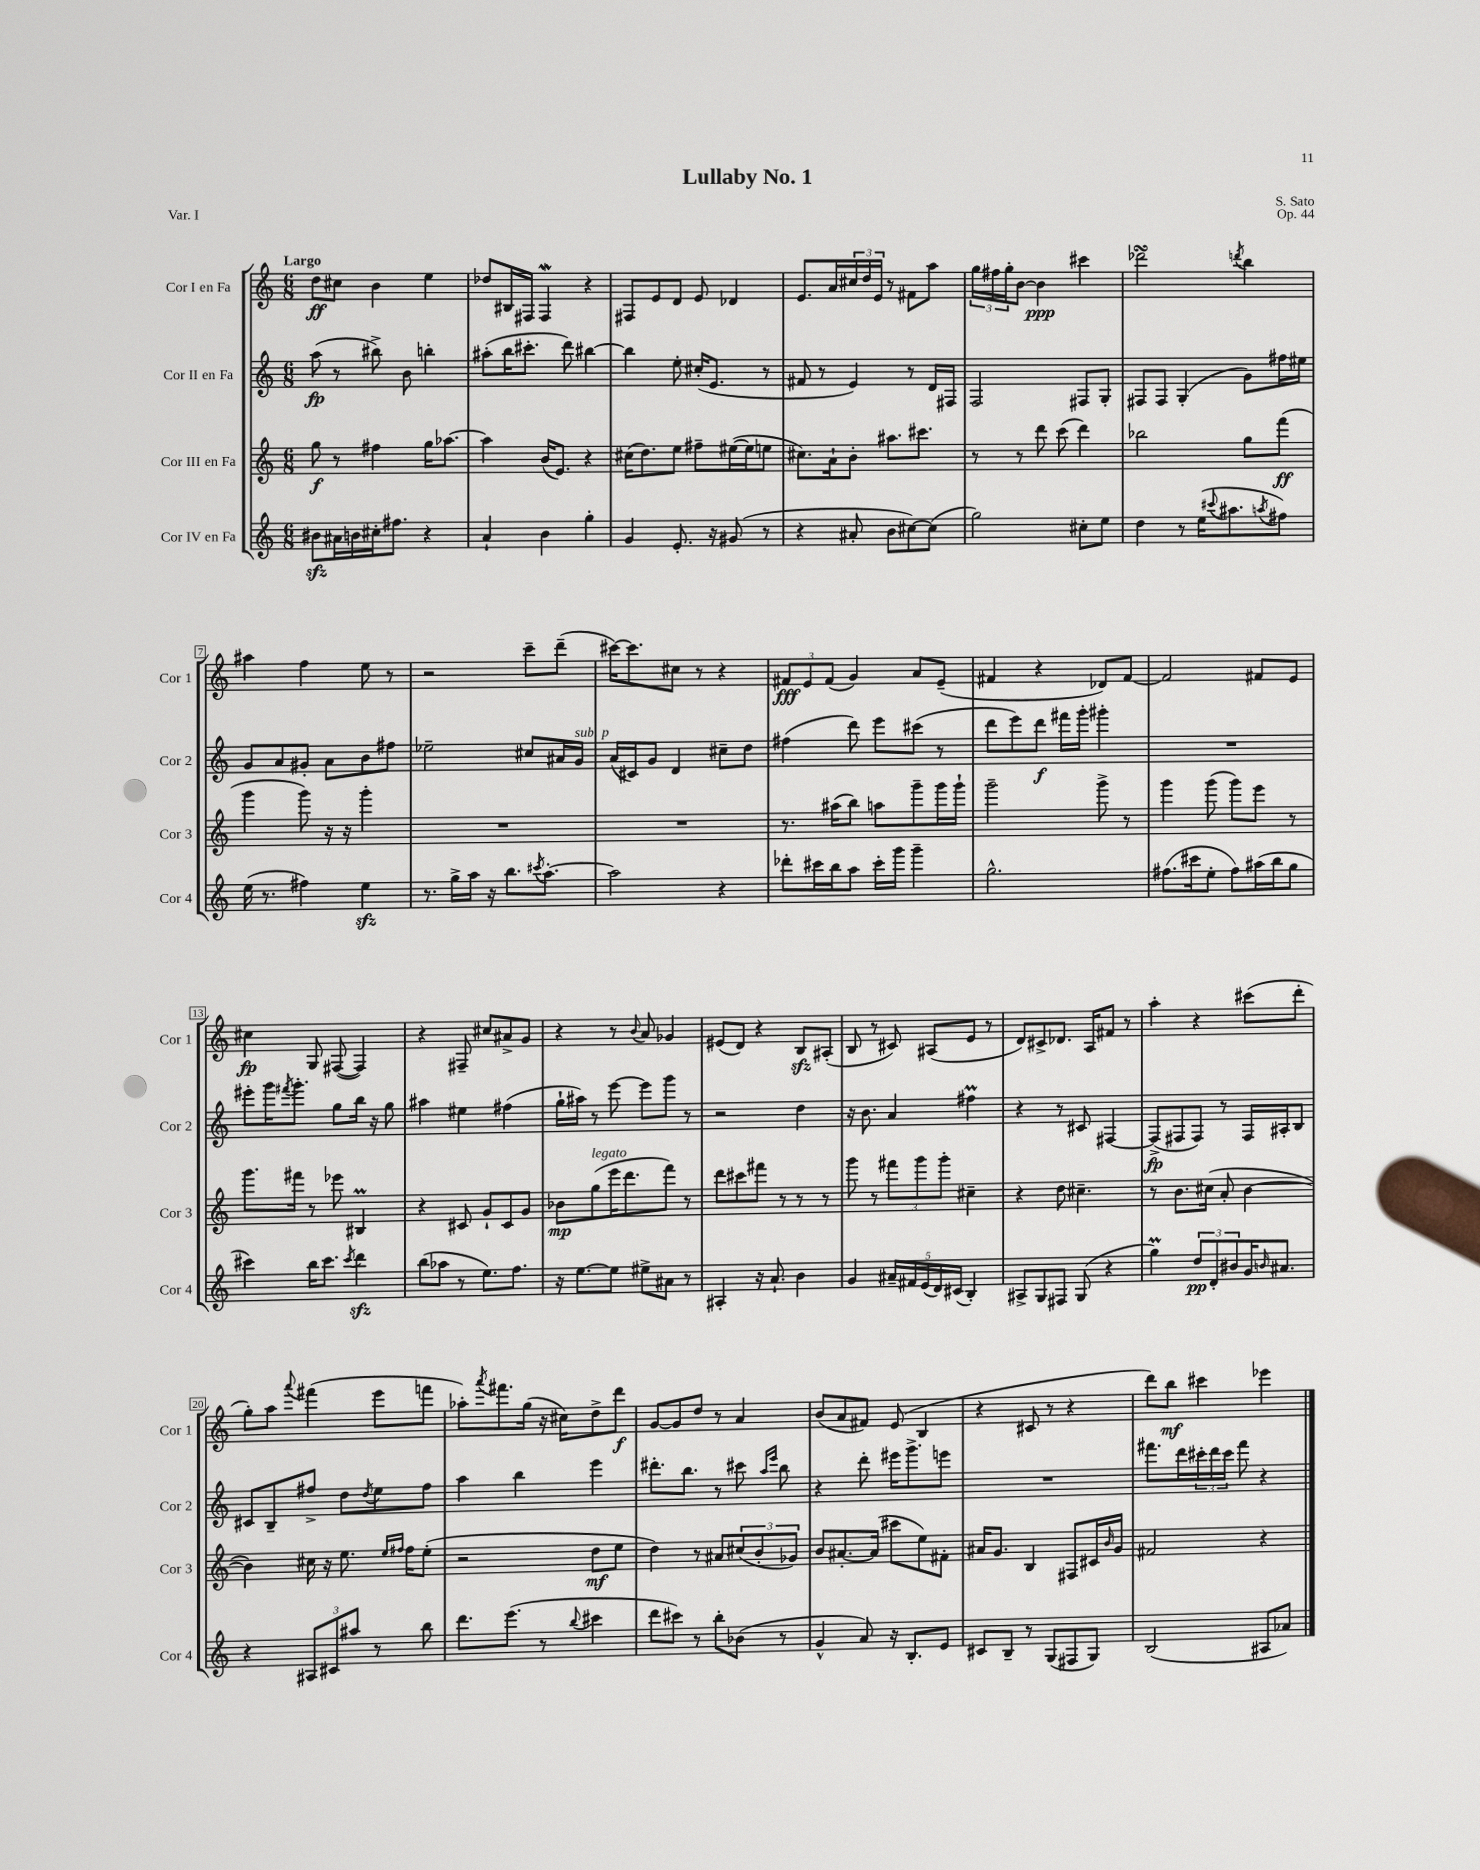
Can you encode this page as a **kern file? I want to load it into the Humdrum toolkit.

**kern	**kern	**kern	**kern
*staff4	*staff3	*staff2	*staff1
*clefG2	*clefG2	*clefG2	*clefG2
*k[]	*k[]	*k[]	*k[]
*M6/8	*M6/8	*M6/8	*M6/8
8b#	8gg	(8aa	8dd
16a#	8r	8r	8cc#
16b	.	.	.
16cc#'	4ff#	8bb#^)	4b
8.ff#	.	.	.
.	.	8b	.
4r	16gg	4bb'	4ee
.	[8.aa-	.	.
=	=	=	=
4a`	4aa-]	(8aa#'	8dd-
.	.	16bb	16B#
.	.	8.ccc#'	16F#
4b	(16b	.	4F#
.	8.e)	.	.
.	.	8ddd)	.
4gg'	4r	[4bb#	4r
=	=	=	=
4g	(16cc#	4bb#]	8F#
.	8.dd)	.	.
.	.	.	8e
8.e'	8ee	8ee'	8d
.	8ff#~	(16cc#'	8e
16r	.	8.e	.
(8g#	([16ee#	.	4d-
.	16ee#]	.	.
8r	8ee	8r	.
=	=	=	=
4r	8.cc#)	8f#	8.e
.	.	8r	.
.	16a`	.	16a
8a#'	8b'	4e)	24cc#
.	.	.	24dd
.	.	.	24e
8b	8.aa#	.	8r
[8cc#)	.	8r	8f#
.	8.ccc#	.	.
(8cc#]	.	16d	8aa
.	.	16F#	.
=	=	=	=
2gg)	8r	2F	24gg
.	.	.	24ff#
.	.	.	24gg'
.	8r	.	[8b
.	8ddd	.	4b]
.	(8ccc	.	.
8cc#'	4ddd)	8F#	4ccc#
8ee	.	8G'	.
=	=	=	=
4dd	2bb-	8F#	2ddd-
.	.	8F#	.
8r	.	(4G'	.
(16ee	.	.	.
8qqccc#	.	.	.
8.aa#	.	.	.
.	.	.	8qddd
.	8gg	8g)	4bb
8qaa	.	.	.
8ff#)	(8fff	16ff#	.
.	.	16ee#	.
=	=	=	=
(16ee	4ggg	8g	4aa#
8.r	.	.	.
.	.	8a	.
4ff#)	8ggg)	8g#'	4ff
.	16r	8a	.
.	16r	.	.
4ee	4ggg'	8b	8ee
.	.	8ff#	8r
=	=	=	=
8.r	2.r	2ee-~	2r
16gg^	.	.	.
16aa	.	.	.
16r	.	.	.
8.bb	.	.	.
.	.	8cc#	8ccc~
8qccc#	.	.	.
[8.aa'	.	.	.
.	.	16a#	(8ddd~
.	.	16g	.
=	=	=	=
2aa]	2.r	(16a	[16ccc#)
.	.	16c#)	8.ccc#]
.	.	8g	.
.	.	4d	8cc#
.	.	.	8r
4r	.	8cc#~	4r
.	.	8dd	.
=	=	=	=
8ddd-'	8.r	(4ff#	12f#
.	.	.	12e
16ccc#	.	.	.
.	.	.	(12f#
16bb	(16aa#	.	.
8aa	8bb)	8ddd)	4g)
16ccc#'	8aa	8eee	.
16ggg	.	.	.
4ggg~	8ggg~	(8ccc#	8a
.	16ggg	8r	(8e~
.	16ggg`	.	.
=	=	=	=
2.gg^^	2ggg~	8ddd	4f#
.	.	8eee)	.
.	.	8ddd	4r
.	.	16fff#	.
.	.	16ggg'	.
.	8ggg^	4ggg#'	8d-)
.	8r	.	[8f#
=	=	=	=
(8.ff#	4ggg	2.r	2f#]
16ccc#	.	.	.
8ee'	(8ggg	.	.
8ff#)	8ggg)	.	.
(16aa#	8eee	.	8f#
16bb	.	.	.
8gg	8r	.	8e
=	=	=	=
4ccc#)	8.ggg	8eee#'	4cc#
.	.	16ggg	.
.	.	8qfff#	.
.	16fff#	8.ggg'	.
16bb	8r	.	8G
8.ccc#	.	.	.
.	8eee-	8gg	([8F#
8qccc#	.	.	.
4ddd	4B#	16bb	4F#])
.	.	16r	.
.	.	8gg	.
=	=	=	=
(8bb	4r	4aa#	4r
8aa-	.	.	.
8r	8c#	4ee#	8F#~
8.ee)	8g`	.	8cc#
.	8c#	(4ff#	8a#^
8.ff	.	.	.
.	8g	.	8g
=	=	=	=
16r	8b-	16gg`	4r
[8.ee	.	16aa#)	.
.	(8gg	8r	.
8ee]	16eee	[8eee	8r
.	8.ddd	.	.
.	.	.	8qqb
8ee#^	.	8eee]	8a
8a#	8fff)	8ggg	4g-
8r	8r	8r	.
=	=	=	=
4A#'	8ddd	2r	(8e#
.	8ccc#	.	8d)
16r	8fff#	.	4r
8.a`	.	.	.
.	8r	.	.
4b	8r	4dd	8B
.	8r	.	(8A#'
=	=	=	=
4g	8ggg	16r	8B
.	.	8.b	.
.	8r	.	8r
20a#~	12fff#	4a	8c#)
20f#	.	.	.
.	12ggg	.	.
(20e	.	.	.
.	.	.	(8A#
20d)	.	.	.
.	12ggg'	.	.
(20c#	.	.	.
4B')	4cc#~	4ff#	8e
.	.	.	8r
=	=	=	=
8A#^	4r	4r	8d)
8G	.	.	8c#^
8F#	8dd	8r	8.d-
(8G	4.cc#~	8c#	.
.	.	.	16A
4r	.	[4F#	8f#
.	.	.	8r
=	=	=	=
4gg)	8r	(8F#^]	4aa'
.	8.b	8F#	.
12dd	.	8F#)	4r
.	(16cc#	.	.
12d'	.	.	.
.	8a'	8r	.
12b#	.	.	.
16g	[4b	16F#	(8ccc#
16qqb	.	.	.
8.a#	.	16A#'	.
.	.	8B	8ddd'
=	=	=	=
4r	4b])	8c#	8gg')
.	.	8B~	8aa
.	.	.	8qqaaa
12A#	16cc#	8ff#^	(4fff#
.	16r	.	.
12c#	.	.	.
.	8.ee	8dd	.
12aa#	.	.	.
.	.	8qdd	.
8r	.	8ee	8eee
.	16qqee	.	.
.	16qqff#	.	.
.	16ff#	.	.
8bb	(8ee'	8ff#	8fff
=	=	=	=
8.ddd	2r	4aa	8aa-')
.	.	.	8qaaa
.	.	.	8.fff#
(8.eee	.	.	.
.	.	4bb	.
.	.	.	(16gg
8r	.	.	16r
.	.	.	16cc#)
8qqbb	.	.	.
4ccc#	8dd	4eee	8dd^
.	8ee	.	8ddd
=	=	=	=
8ddd	4dd)	8.ddd#'	[8g
8ccc#)	.	.	8g]
.	.	8.bb	.
8r	8r	.	8dd
8bb'	8a#	8r	8r
(8b-	(12cc#	8ccc#	4a
.	12b'	.	.
.	.	16qqaa	.
.	.	16qqeee	.
8r	.	8bb	.
.	12g-)	.	.
=	=	=	=
4g^^	8b	4r	(8b
.	[8.a#'	.	8a
8a)	.	8ddd'	8f#)
.	(16a#]	.	.
16r	8ccc#	16eee#	(8e
8.B'	.	8.ggg^	.
.	8ee)	.	4B
8e	8f#'	8eee	.
=	=	=	=
8c#	16a#	2.r	4r
.	8.g	.	.
8B~	.	.	.
8r	4B	.	8c#
(8G	.	.	8r
8F#	8F#	.	4r
8G)	16c#	.	.
.	16qqb	.	.
.	16g	.	.
=	=	=	=
(2B	2f#	8.fff#	8ddd)
.	.	.	8bb
.	.	16ddd	.
.	.	24ccc#'	4ccc#
.	.	24ddd	.
.	.	24ccc#	.
.	.	8fff#	.
8A#	4r	4r	4eee-
8a-)	.	.	.
==	==	==	==
*-	*-	*-	*-
